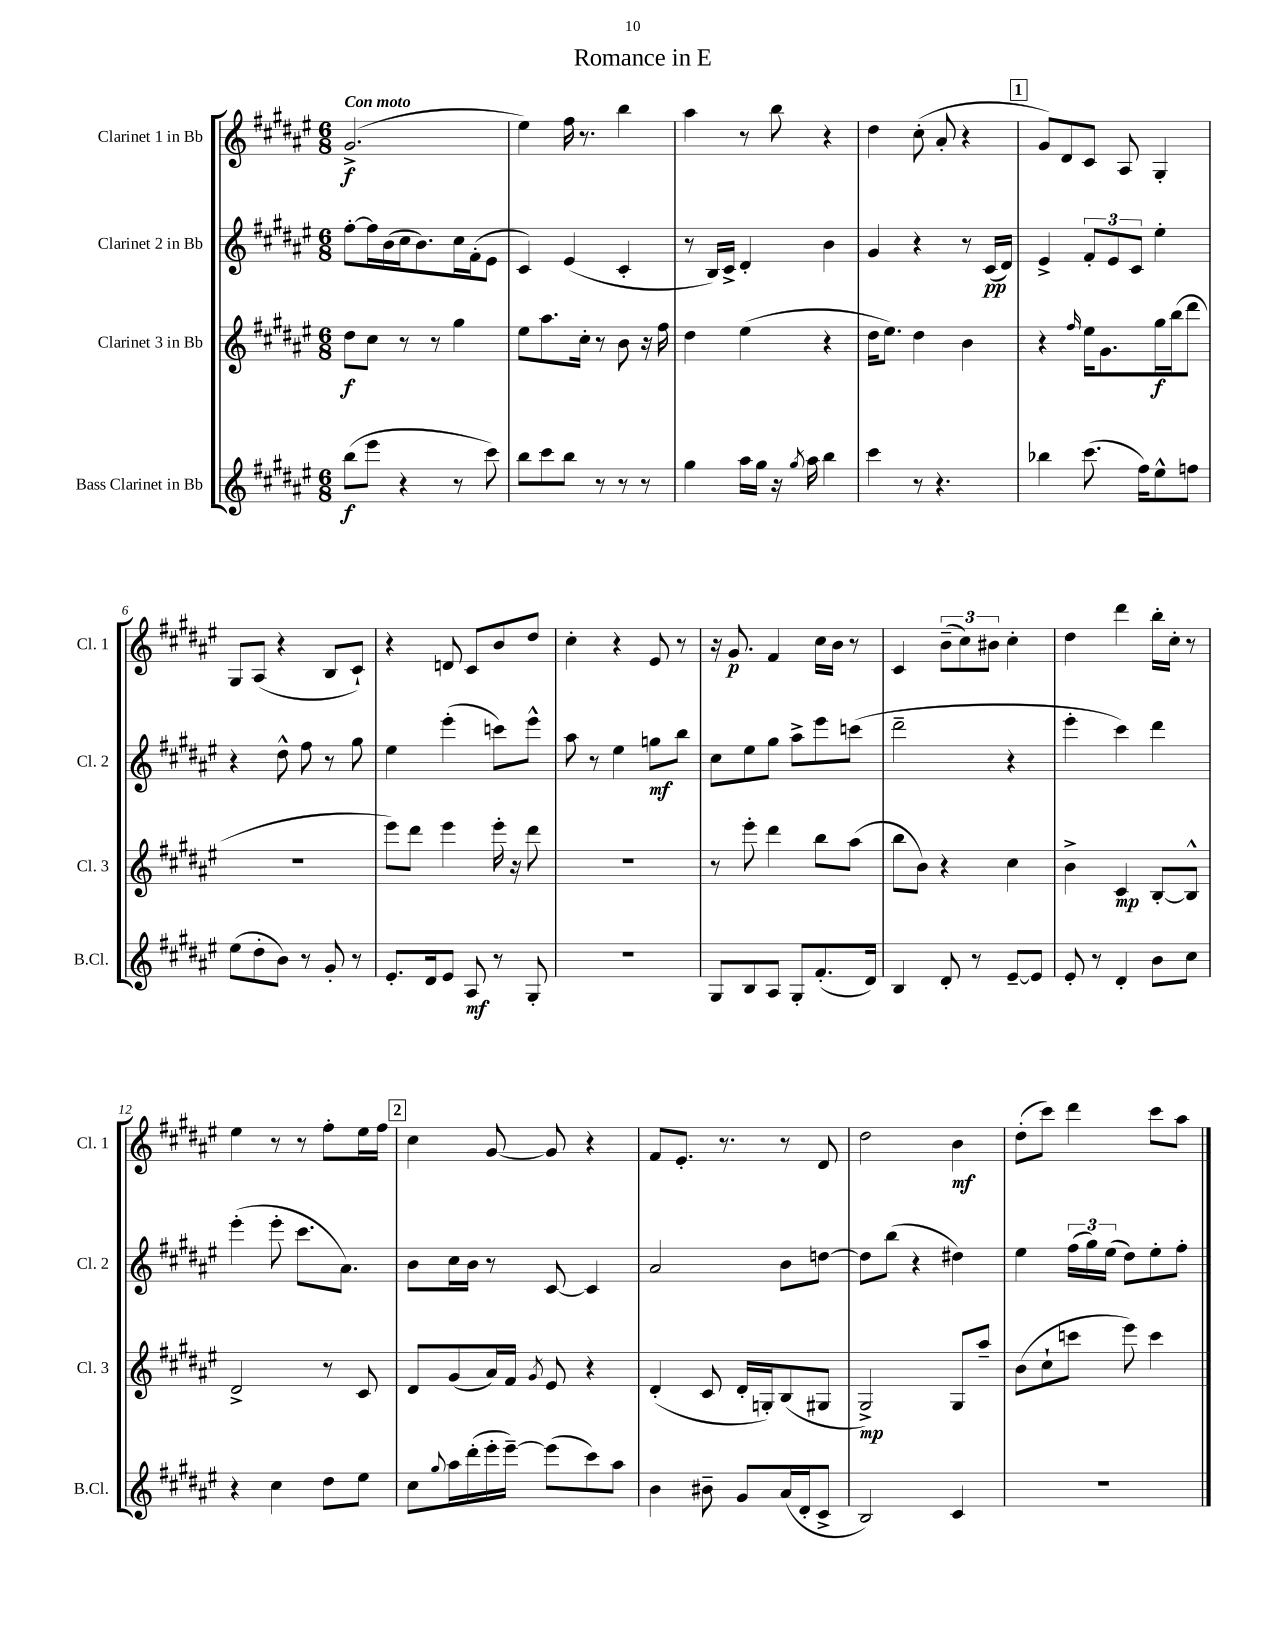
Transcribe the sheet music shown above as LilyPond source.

\header { title = "Romance in E" }
<<
\new StaffGroup <<
\new Staff = "s0" \with { instrumentName = "Clarinet 1 in Bb" shortInstrumentName = "Cl. 1" } {
    \clef treble \key fis \major \numericTimeSignature \time 6/8 \tempo "Con moto"
    gis'2.->\f( |
    eis''4) fis''16 r8. b''4 |
    ais''4 r8 b''8 r4 |
    dis''4 cis''8-.( ais'8-. r4 |
    \mark \markup { \box "1" } gis'8) dis'8 cis'8 ais8 gis4-. |
    gis8 ais8( r4 b8 cis'8-!) |
    r4 d'8 cis'8 b'8 dis''8 |
    cis''4-. r4 eis'8 r8 |
    r16 gis'8.\p fis'4 cis''16 b'16 r8 |
    cis'4 \tuplet 3/2 { b'8--( cis''8) bis'8 } cis''4-. |
    dis''4 dis'''4 b''16-. cis''16-. r8 |
    eis''4 r8 r8 fis''8-. eis''16 fis''16 |
    \mark \markup { \box "2" } cis''4 gis'8~ gis'8 r4 |
    fis'8 eis'8.-. r8. r8 dis'8 |
    dis''2 b'4\mf |
    dis''8-.( cis'''8) dis'''4 cis'''8 ais''8 \bar "|." |
}
\new Staff = "s1" \with { instrumentName = "Clarinet 2 in Bb" shortInstrumentName = "Cl. 2" } {
    \clef treble \key fis \major \numericTimeSignature \time 6/8
    fis''8~-. fis''16 b'16( cis''16 b'8.) cis''16 fis'16-.( eis'8 |
    cis'4) eis'4( cis'4-. |
    r8 b16) cis'16-> dis'4-. b'4 |
    gis'4 r4 r8 cis'16\pp( dis'16) |
    \mark \markup { \box "1" } eis'4-> \tuplet 3/2 { fis'8-. eis'8 cis'8 } eis''4-. |
    r4 dis''8-^ fis''8 r8 gis''8 |
    eis''4 eis'''4-.( c'''8) eis'''8-^ |
    ais''8 r8 eis''4 g''8\mf b''8 |
    cis''8 eis''8 gis''8 ais''8-> eis'''8 c'''8( |
    dis'''2-- r4 |
    eis'''4-. cis'''4) dis'''4 |
    eis'''4-.( eis'''8-. cis'''8. ais'8.) |
    \mark \markup { \box "2" } b'8 cis''16 b'16 r8 cis'8~ cis'4 |
    ais'2 b'8 d''8~ |
    d''8 b''8( r4 dis''4) |
    eis''4 \tuplet 3/2 { fis''16( gis''16) eis''16( } dis''8) eis''8-. fis''8-. \bar "|." |
}
\new Staff = "s2" \with { instrumentName = "Clarinet 3 in Bb" shortInstrumentName = "Cl. 3" } {
    \clef treble \key fis \major \numericTimeSignature \time 6/8
    dis''8\f cis''8 r8 r8 gis''4 |
    eis''8 ais''8. cis''16-. r8 b'8 r16 fis''16 |
    dis''4 eis''4( r4 |
    dis''16 eis''8.) dis''4 b'4 |
    \mark \markup { \box "1" } r4 \grace { fis''16 } eis''16 gis'8. gis''16\f b''16( dis'''8 |
    R2. |
    eis'''8) dis'''8 eis'''4 eis'''16-. r16 dis'''8 |
    R2. |
    r8 eis'''8-. dis'''4 b''8 ais''8( |
    b''8 b'8) r4 cis''4 |
    b'4-> cis'4\mp b8~-. b8-^ |
    dis'2-> r8 cis'8 |
    \mark \markup { \box "2" } dis'8 gis'8( ais'16) fis'16 \acciaccatura { gis'8 } eis'8 r4 |
    dis'4-.( cis'8 dis'16-. g16-.) b8( gis8 |
    gis2->\mp) gis8 ais''8-- |
    b'8( cis''8-! c'''8 eis'''8) c'''4 \bar "|." |
}
\new Staff = "s3" \with { instrumentName = "Bass Clarinet in Bb" shortInstrumentName = "B.Cl." } {
    \clef treble \key fis \major \numericTimeSignature \time 6/8
    b''8\f( eis'''8 r4 r8 cis'''8) |
    b''8 cis'''8 b''8 r8 r8 r8 |
    gis''4 ais''16 gis''16 r16 \acciaccatura { gis''8 } ais''16 b''4 |
    cis'''4 r8 r4. |
    \mark \markup { \box "1" } bes''4 cis'''8.( fis''16) eis''8-^ f''8 |
    eis''8( dis''8-. b'8) r8 gis'8-. r8 |
    eis'8.-. dis'16 eis'8 ais8\mf r8 gis8-. |
    R2. |
    gis8 b8 ais8 gis8-. fis'8.-.( dis'16) |
    b4 dis'8-. r8 eis'8~-- eis'8 |
    eis'8-. r8 dis'4-. b'8 cis''8 |
    r4 cis''4 dis''8 eis''8 |
    \mark \markup { \box "2" } cis''8 \appoggiatura { gis''8 } ais''16 dis'''16-.( eis'''16-. eis'''16~--) eis'''8( cis'''8) ais''8 |
    b'4 bis'8-- gis'8 ais'16( dis'16-. cis'8-> |
    b2) cis'4 |
    R2. \bar "|." |
}
>>
>>
